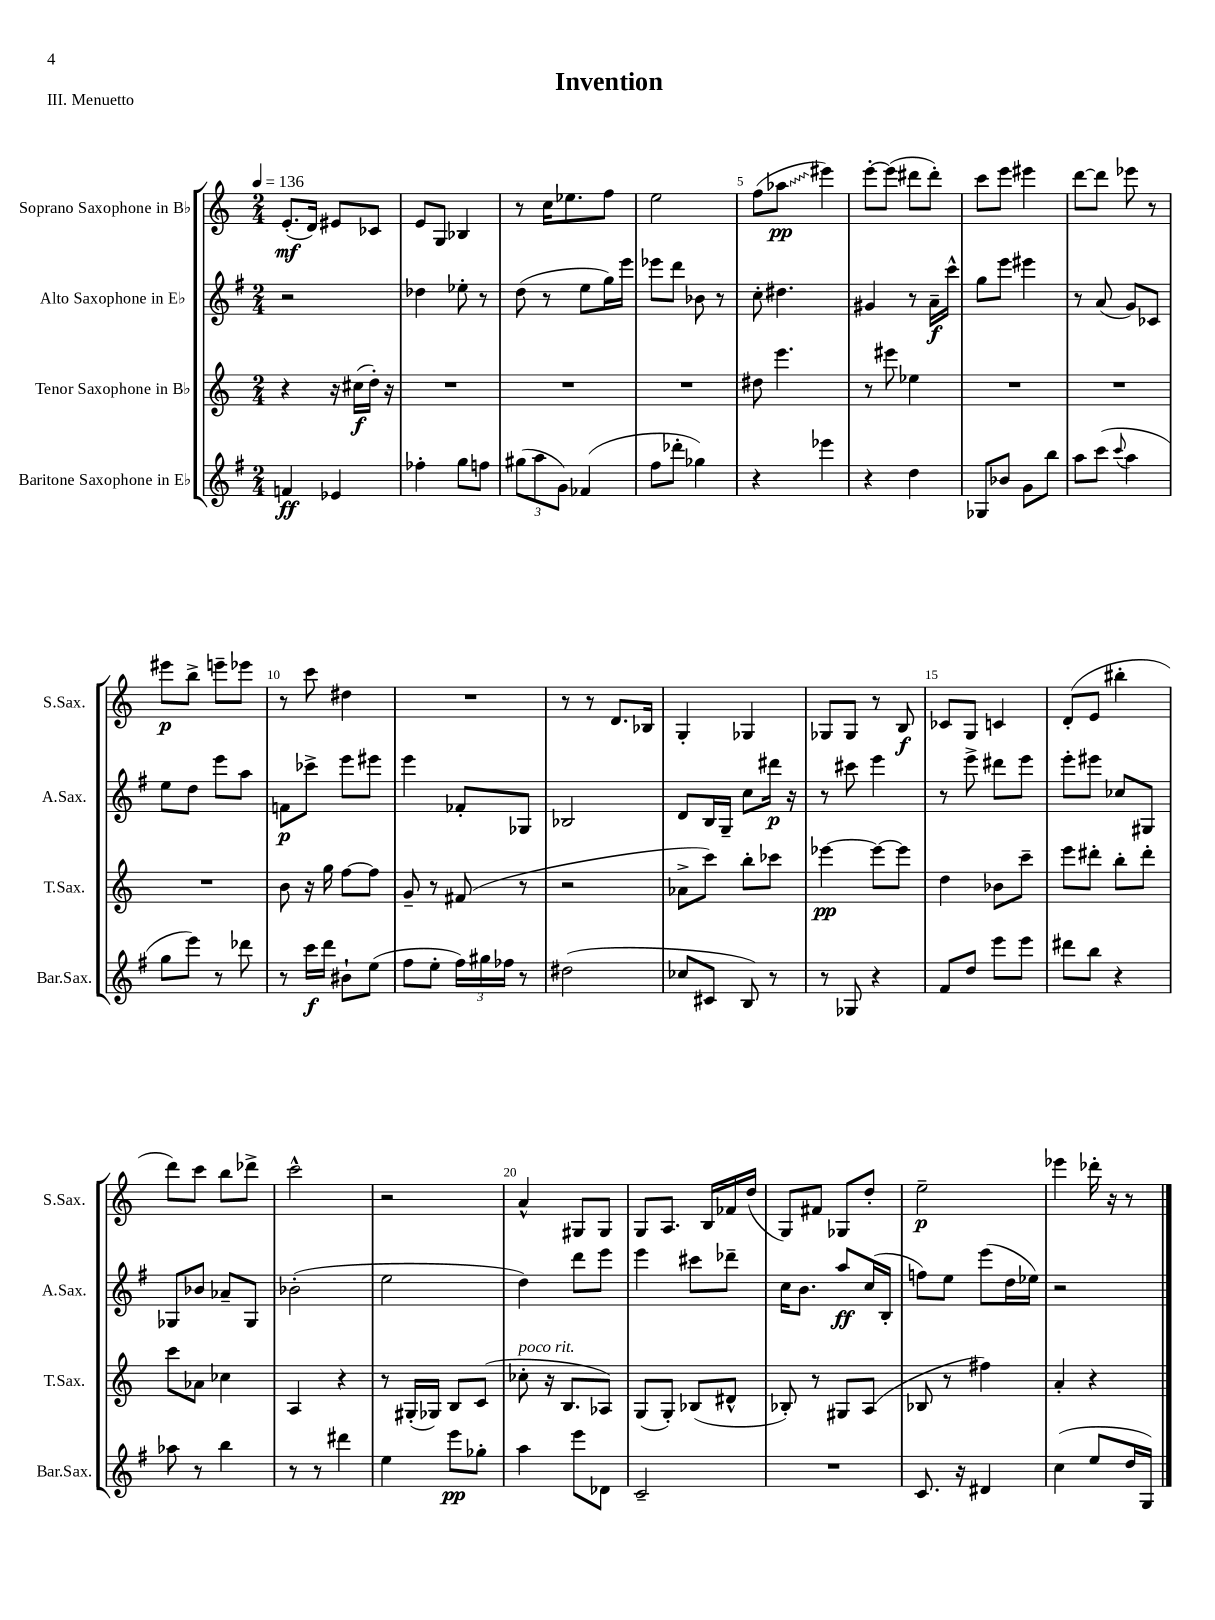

**kern	**kern	**kern	**kern
*staff4	*staff3	*staff2	*staff1
*clefG2	*clefG2	*clefG2	*clefG2
*k[f#]	*k[]	*k[f#]	*k[]
*M2/4	*M2/4	*M2/4	*M2/4
*MM136	*MM136	*MM136	*MM136
4f	4r	2r	(8.e'
.	.	.	16d)
4e-	16r	.	8e#
.	(16cc#	.	.
.	16dd')	.	8c-
.	16r	.	.
=	=	=	=
4ff-'	2r	4dd-	8e
.	.	.	8G
8gg	.	8ee-'	4B-
8ff	.	8r	.
=	=	=	=
(12gg#	2r	(8dd	8r
12aa	.	.	.
.	.	8r	16cc
12g)	.	.	.
.	.	.	8.ee-
(4f-	.	8ee	.
.	.	16gg)	8ff
.	.	16eee	.
=	=	=	=
8ff#	2r	8eee-	2ee
8ddd-'	.	8ddd	.
4gg-)	.	8b-	.
.	.	8r	.
=	=	=	=
4r	8dd#	8cc'	(8ff
.	4.eee	4.dd#	8aa-
4eee-	.	.	4eee#)
=	=	=	=
4r	8r	4g#	[8eee'
.	8eee#	.	(8eee]
4dd	4ee-	8r	8ddd#
.	.	16a~	8ddd#')
.	.	16ccc^^	.
=	=	=	=
8G-	2r	8gg	8ccc
8b-	.	8eee	8eee
8g	.	4eee#	4eee#
8bb	.	.	.
=	=	=	=
8aa	2r	8r	[8ddd
(8ccc	.	(8a	8ddd]
8qqccc	.	.	.
4aa	.	8g)	8eee-
.	.	8c-	8r
=	=	=	=
8gg	2r	8ee	8eee#
8eee)	.	8dd	8bb^
8r	.	8eee	8eee~
8ddd-	.	8aa	8eee-
=	=	=	=
8r	8b	8f	8r
16ccc	16r	8ccc-^	8ccc
16ddd	16gg	.	.
8b#`	[8ff	8eee	4dd#
(8ee	8ff]	8eee#	.
=	=	=	=
8ff#	8g~	4eee	2r
8ee'	8r	.	.
24ff#)	(8f#	8f-'	.
24gg#	.	.	.
24ff-	.	.	.
8r	8r	8G-	.
=	=	=	=
(2dd#	2r	2B-	8r
.	.	.	8r
.	.	.	8.d
.	.	.	16B-
=	=	=	=
8cc-	8a-^	8d	4G'
8c#	8ccc)	16B	.
.	.	16G~	.
8B)	8bb'	8cc	4G-
8r	8ccc-	16ddd#	.
.	.	16r	.
=	=	=	=
8r	[4eee-	8r	8G-
8G-	.	8ccc#	8G-
4r	8eee-_	4eee	8r
.	8eee-]	.	8B
=	=	=	=
8f#	4dd	8r	8c-
8dd	.	8eee^	8G
8eee	8b-	8ddd#	4c
8eee	8ccc~	8eee	.
=	=	=	=
8ddd#	8eee	8eee'	(8d'
8bb	8ddd#'	8eee#	8e
4r	8bb'	8cc-	4bb#'
.	8ddd#'	8G#	.
=	=	=	=
8aa-	8ccc	8G-	8ddd)
8r	8a-	8b-	8ccc
4bb	4cc-	8a-~	8bb
.	.	8G-	8ddd-^
=	=	=	=
8r	4A	(2b-'	2ccc^^
8r	.	.	.
4ddd#	4r	.	.
=	=	=	=
4ee	8r	2ee	2r
.	(16G#'	.	.
.	16G-)	.	.
8eee	8B	.	.
8gg-'	(8c	.	.
=	=	=	=
4aa	8cc-'	4dd)	4a^^
.	16r	.	.
.	8.B	.	.
8eee	.	8ddd	8G#
8d-	8A-)	8eee	8G#
=	=	=	=
2c~	(8G	4eee	8G
.	8G')	.	8.A
.	(8B-	8ccc#	.
.	.	.	16B
.	8d#^^	8ddd-~	16f-
.	.	.	(16dd
=	=	=	=
2r	8B-')	16cc	8G)
.	.	8.b	.
.	8r	.	8f#
.	8G#	8aa	8G-
.	(8A	(16cc	8dd'
.	.	16B'	.
=	=	=	=
8.c	8B-	8ff)	2ee~
.	8r	8ee	.
16r	.	.	.
4d#	4ff#)	(8eee	.
.	.	16dd	.
.	.	16ee-)	.
=	=	=	=
(4cc	4a'	2r	4eee-
8ee	4r	.	16ddd-'
.	.	.	16r
16dd	.	.	8r
16G)	.	.	.
==	==	==	==
*-	*-	*-	*-
